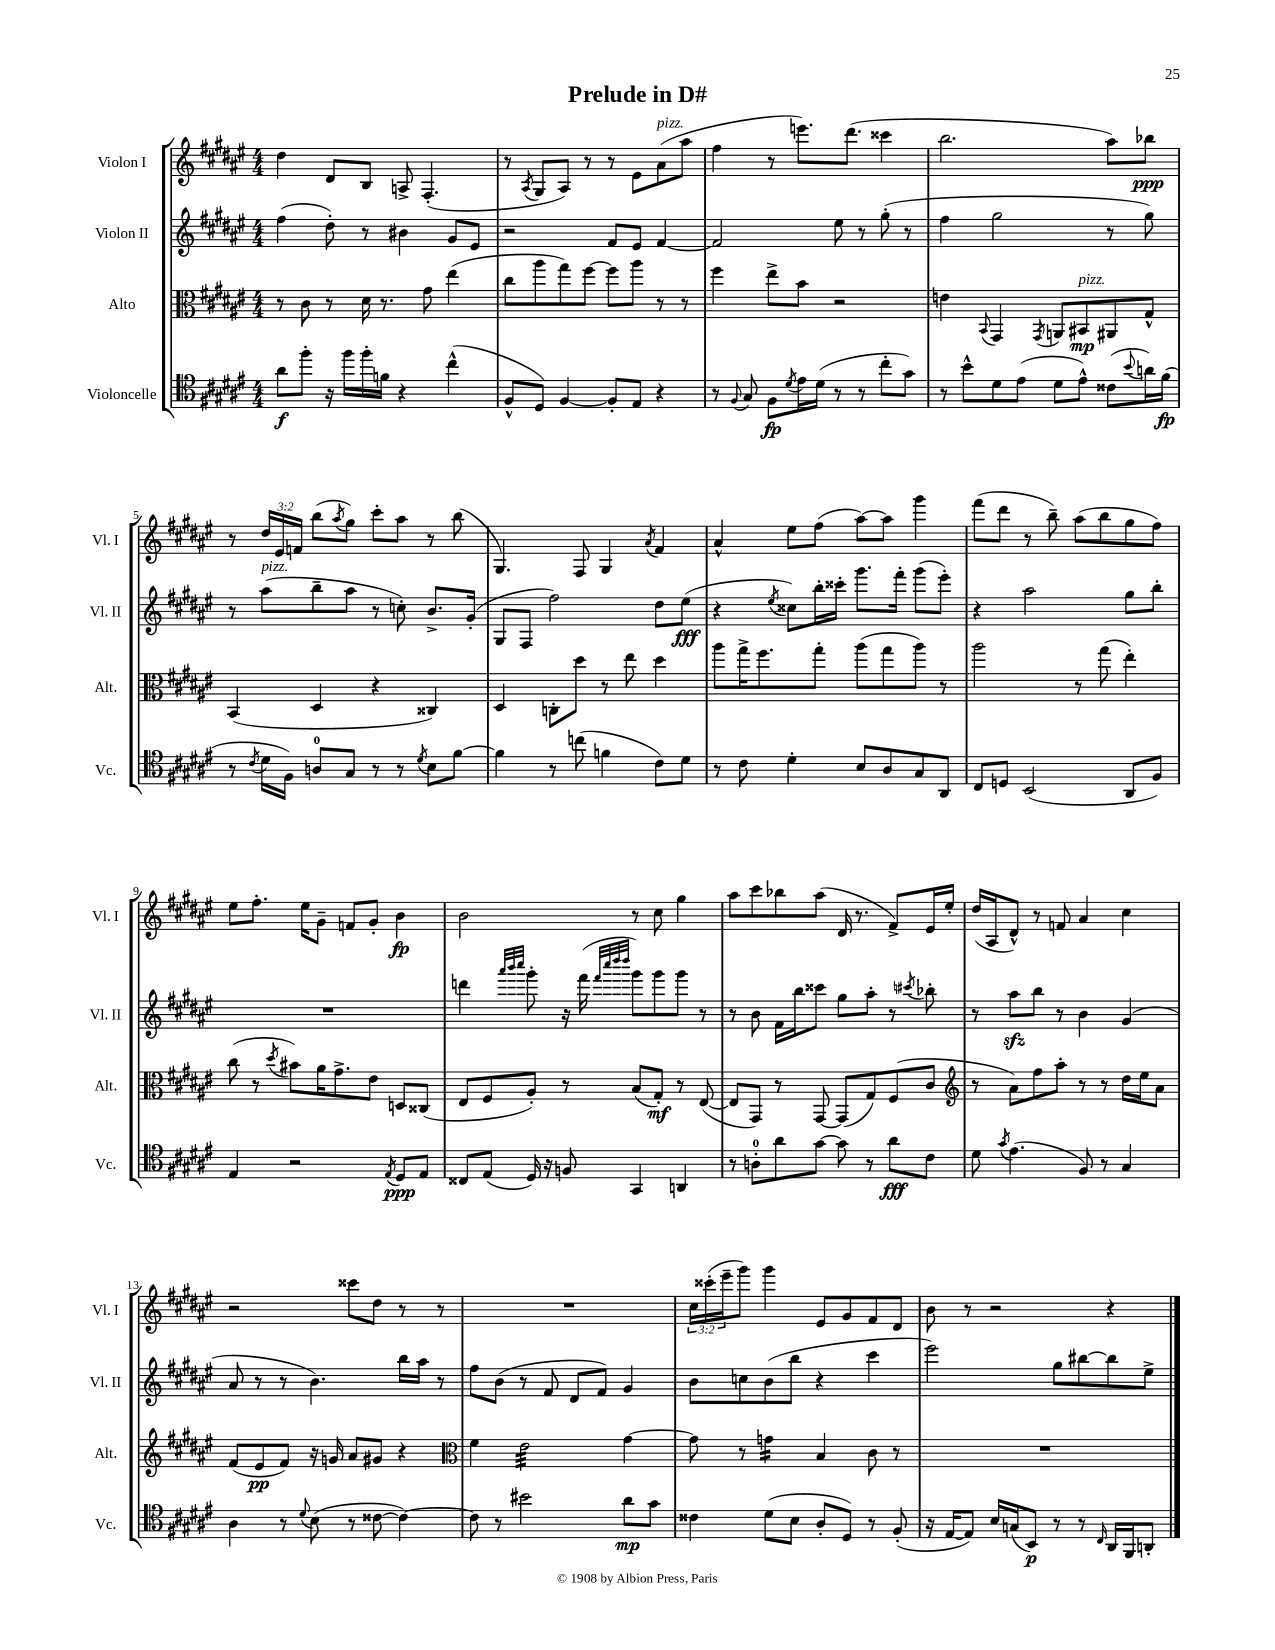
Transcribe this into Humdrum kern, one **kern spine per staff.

**kern	**kern	**kern	**kern
*staff4	*staff3	*staff2	*staff1
*clefC4	*clefC3	*clefG2	*clefG2
*k[f#c#g#d#a#e#]	*k[f#c#g#d#a#e#]	*k[f#c#g#d#a#e#]	*k[f#c#g#d#a#e#]
*M4/4	*M4/4	*M4/4	*M4/4
8a#\L	8r	(4ff#\	4dd#\
8ff#'\J	8c#\	.	.
16r	8r	8dd#'\)	8d#/L
16ff#\LL	.	.	.
16ff#'\	16d#\	8r	8B/J
16f\JJ	8.r	.	.
4r	.	4b#\	8A^/
.	8g#\	.	(4.F#'/
(4cc#^^\	(4ee#\	8g#/L	.
.	.	8e#/J	.
=	=	=	=
8F#^^/L	8cc#\L	2r	8r
.	.	.	8qA#/
8D#/J)	8aa#\	.	8G#/L
[4F#/	8gg#\)	.	8A#/J)
.	[8ff#\J	.	8r
8F#'/]L	8ff#\]L	8f#/L	8r
8E#/J	8aa#\J	8e#/J	8e#\L
4r	8r	[4f#/	(8a#\
.	8r	.	8aa#\J
=	=	=	=
8r	4ff#\	2f#/]	4ff#\
8qqF#/	.	.	.
8G#/	.	.	.
8F#\L	8ee#^\L	.	8r
8qd#/	.	.	.
16e#\L	8b\J	.	8.eee\L)
(16d#\JJ	.	.	.
8r	2r	8ee#\	.
.	.	.	(8.ddd#\J
8r	.	8r	.
8cc#'\L	.	(8gg#'\	4ccc##\
8g#\J)	.	8r	.
=	=	=	=
8r	4e\	4ff#\	2.bb\
8b^^\L	.	.	.
.	8qqBB/	.	.
8d#\	4GG#/	2gg#\	.
(8e#\J	.	.	.
.	8qGG#/	.	.
8d#\L	8AA/L	.	.
8e#^^\J)	8BB#/	.	.
(8c##\L	8AA#/	8r	8aa#\L)
8qqb/	.	.	.
16a\L)	8G#^^/J	8gg#\)	8bb-\J
(16f#\JJ	.	.	.
=	=	=	=
8r	(4BB/	8r	8r
8qc#/	.	.	.
16d#\LL	.	(8aa#\L	24dd#/LL
.	.	.	24e#/
16F#\JJ)	.	.	.
.	.	.	24f/JJ
8A/L	4D#/	8bb~\	(8bb\L
.	.	.	8qaa#/
8G#/J	.	8aa#\J	8gg#\J)
8r	4r	8r	8ccc#'\L
8r	.	8cc'\)	8aa#\J
8qd#/	.	.	.
8B\L	4C##/)	8.b^/L	8r
[8f#\J	.	.	(8bb\
.	.	(16g#'/Jk	.
=	=	=	=
4f#\]	4D#/	8G#/L	4.G#/)
.	.	8F#/J	.
8r	8C'\L	2ff#\)	.
(8cc\	8dd#\J	.	8F#/
4f\	8r	.	4G#/
.	8ee#\	.	.
.	.	.	8qa#/
8c#\L)	4dd#\	8dd#\L	4f#/
8d#\J	.	(8ee#\J	.
=	=	=	=
8r	8aa#\L	4r	4a#^^/
8c#\	16gg#^\K	.	.
.	8.ff#\	.	.
.	.	8qee#/	.
4d#'\	.	8cc##\L)	8ee#\L
.	8gg#'\J	16bb'\L	(8ff#\J
.	.	16ccc##'\JJ	.
8B/L	(8aa#\L	8.ggg#\L	[8aa#\L)
8A#/	8gg#\	.	8aa#\]J
.	.	16fff#'\Jk	.
8G#/	8aa#\J)	(8ggg#\L	4ggg#\
8AA#/J	8r	8eee#'\J)	.
=	=	=	=
8C#/L	2aa#\	4r	(8fff#\L
8D/J	.	.	8ddd#\J
(2BB/	.	2aa#\	8r
.	.	.	8bb~\)
.	8r	.	(8aa#\L
.	(8gg#\	.	8bb\
8AA#/L	4ee#'\)	8gg#\L	8gg#\
8F#/J)	.	8bb'\J	8ff#\J)
=	=	=	=
4E#/	(8cc#\	1r	8ee#\L
.	8r	.	8.ff#'\J
.	8qdd#/	.	.
2r	8b#\L)	.	.
.	.	.	16ee#\LK
.	16a#\K	.	8g#~\J
.	8.g#^\	.	.
.	.	.	8f/L
.	8e#\J	.	8g#'/J
8qE#/	.	.	.
8D#/L	8D/L	.	4b\
8E#/J	(8C##/J	.	.
=	=	=	=
8C##/L	8E#/L	4ddd\	2b\
(8E#/J	8F#/	.	.
.	.	32qqaaa#/LLL	.
.	.	32qqbbb/	.
.	.	32qqcccc#/JJJ	.
16D#/)	8A#'/J)	8ggg#'\	.
16r	.	.	.
8F/	8r	16r	.
.	.	(16fff#\	.
.	.	32qqfff#/LLL	.
.	.	32qqcccc#/	.
.	.	32qqdddd#/	.
.	.	32qqdddd#/JJJ	.
4GG#/	(8B/L	8ggg#\L)	8r
.	8G#'/J)	8ggg#\	8cc#\
4AA/	8r	8ggg#\J	4gg#\
.	([8E#/	8r	.
=	=	=	=
8r	8E#/]L	8r	8aa#\L
8A'\L	8GG#/J)	8b\	8ccc#\
8a#\	8r	16f#\LL	8bb-\
.	.	16bb\J	.
[8g#\J	[8GG#/	8ccc##\J	(8aa#\J
8g#\]	(8GG#/]L	8gg#\L	16d#/
.	.	.	8.r
8r	8G#/)	8aa#'\J	.
8a#\L	(8F#/	8r	8f#^/L)
.	.	8qccc#/	.
8c#\J	8c#/J	8bb-'\	16e#/L
.	.	.	16ee#'/JJ
=	=	=	=
*	*clefG2	*	*
8d#\	8r	8r	(16dd#/LL
.	.	.	16A#/J
8qg#/	.	.	.
(4.e#\	8a#\L)	8aa#\L	8d#^^/J)
.	8ff#\	8bb\J	8r
.	8aa#'\J	8r	8f/
8F#/)	8r	4b\	4a#/
8r	8r	.	.
4G#/	16dd#\LL	(4g#/	4cc#\
.	16ee#\J	.	.
.	8a#\J	.	.
=	=	=	=
4A#\	(8f#/L	8a#/	2r
.	8e#/	8r	.
8r	8f#/J)	8r	.
8qqd#/	.	.	.
(8B\	16r	4.b\)	.
.	16g/	.	.
8r	8a#/L	.	8ccc##\L
[8c##\	8g#/J	.	8dd#\J
4c##\_)	4r	16bb\LL	8r
.	.	16aa#\JJ	.
.	.	8r	8r
=	=	=	=
*	*clefC3	*	*
8c##\]	4f#\	8ff#\L	1r
8r	.	(8b\J	.
2b#\	2e#\	8r	.
.	.	8f#/	.
.	.	8d#/L	.
.	.	8f#/J)	.
8a#\L	[4g#\	4g#/	.
8g#\J	.	.	.
=	=	=	=
4c##\	8g#\]	8b\L	24cc#\LL
.	.	.	(24ccc##'\
.	.	.	24eee#~\J
.	8r	8cc\	8ggg#\J)
(8d#\L	4g\	(8b\	4ggg#\
8B\J	.	8bb\J	.
8A#'/L	4B/	4r	8e#/L
8D#/J)	.	.	8g#/
8r	8c#\	4ccc#\	8f#/
(8F#'/	8r	.	8d#/J
=	=	=	=
16r	1r	2eee#\)	8b\
[16E#/LK	.	.	.
8E#/]J)	.	.	8r
16B/LL	.	.	2r
(16G/J	.	.	.
8BB/J)	.	.	.
8r	.	8gg#\L	.
8r	.	[8bb#\	.
16qqC#/	.	.	.
16AA#/LL	.	8bb#\]	4r
16FF#/J	.	.	.
8AA'/J	.	8ee#^\J	.
==	==	==	==
*-	*-	*-	*-
